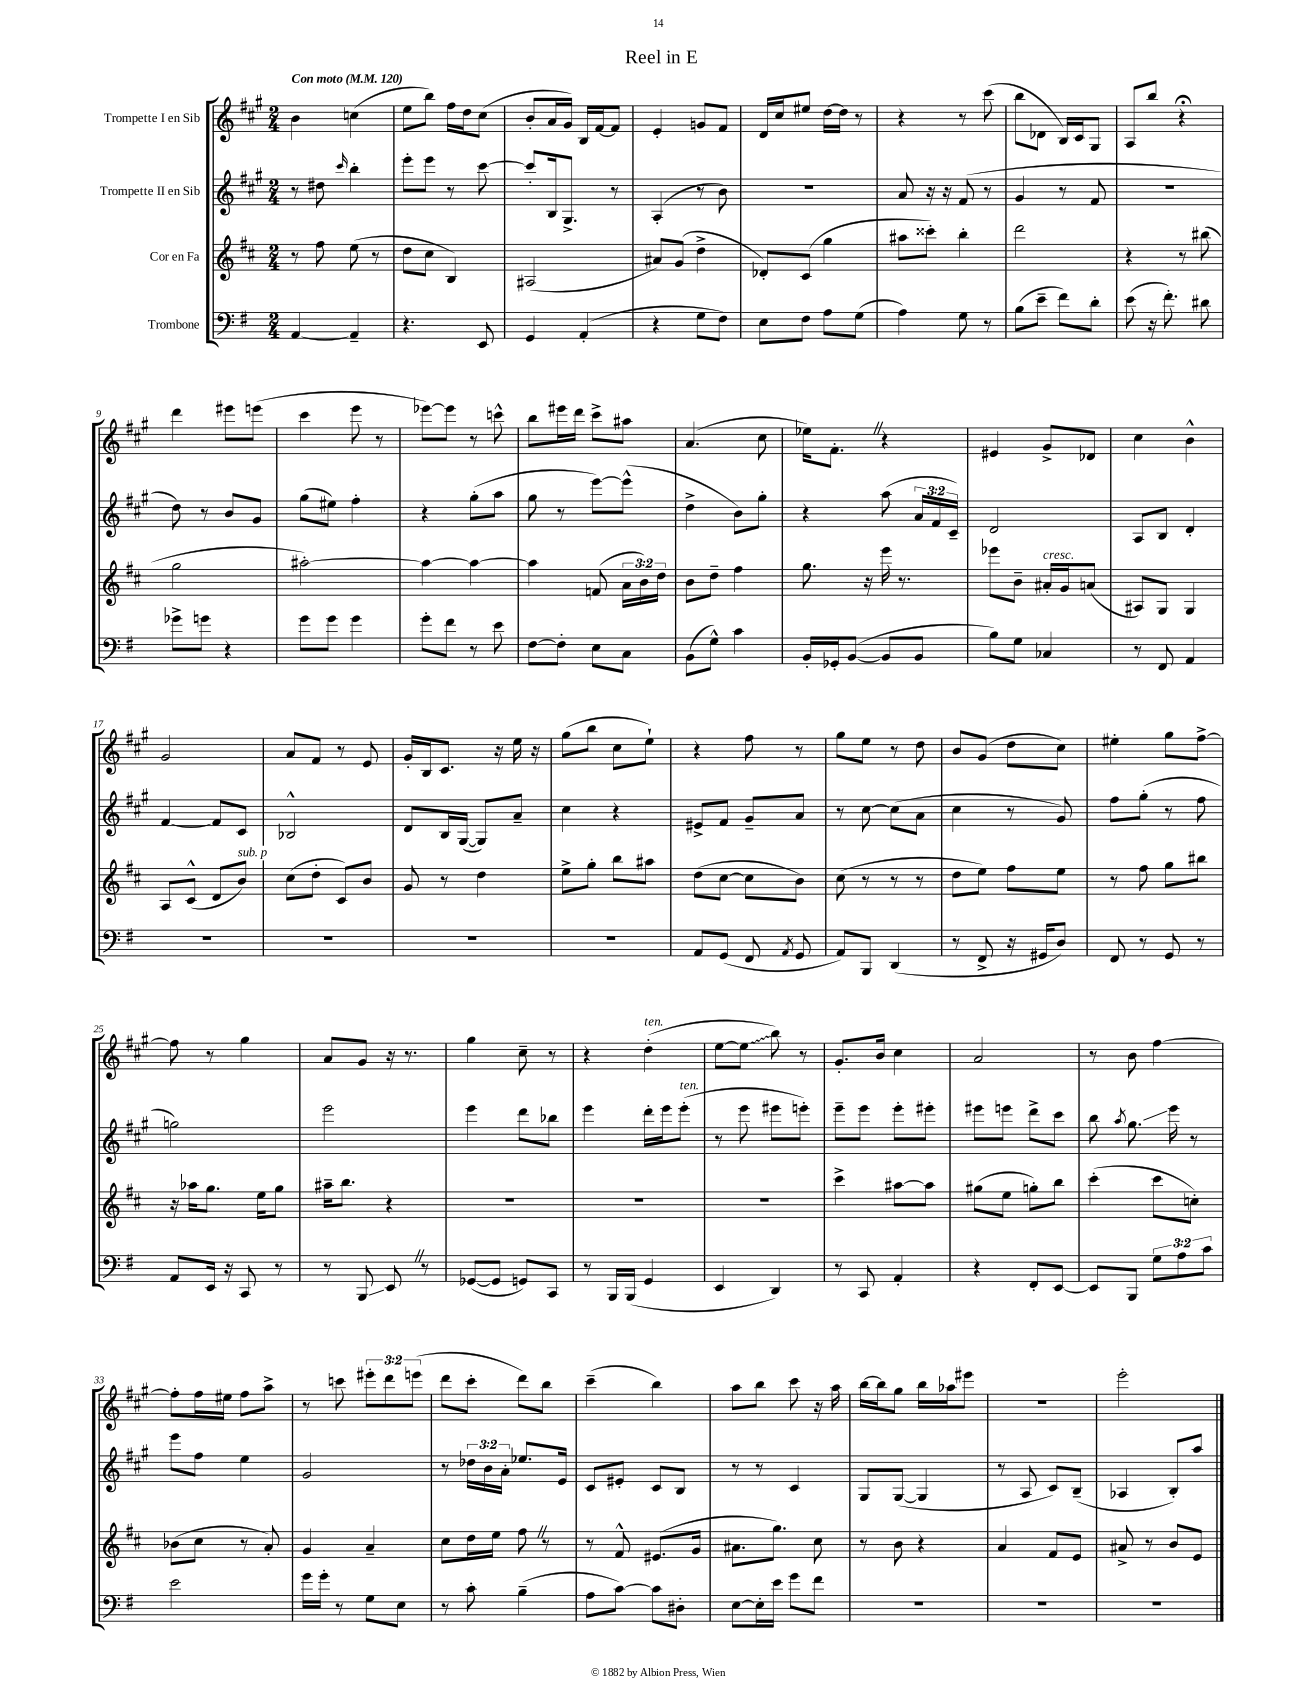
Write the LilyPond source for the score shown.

\header { title = "Reel in E" }
<<
\new StaffGroup <<
\new Staff = "s0" \with { instrumentName = "Trompette I en Sib" } {
    \clef treble \key a \major \numericTimeSignature \time 2/4 \override Staff.TupletNumber.text = #tuplet-number::calc-fraction-text \tempo "Con moto" 4 = 120
    \autoBeamOff b'4 c''4( |
    e''8[ b''8]) fis''16[ d''16 cis''8]( |
    b'8[-. a'16 gis'16]) b16[ fis'16~ fis'8] |
    e'4-. g'8[ fis'8] |
    d'16[ cis''16 eis''8] d''16[~ d''16] r8 |
    r4 r8 cis'''8( |
    b''8[ des'8] b16[) cis'16 gis8] |
    a8[ b''8] r4\fermata |
    d'''4 eis'''8[ e'''8]( |
    cis'''4 e'''8 r8 |
    ees'''8[~) ees'''8] r8 c'''8-^ |
    b''8[ eis'''16 d'''16] cis'''8[-> ais''8] |
    a'4.( cis''8 |
    ees''16[) fis'8.]-. \once \override BreathingSign.text = \markup { \musicglyph "scripts.caesura.straight" } \breathe r4 |
    eis'4 gis'8[-> des'8] |
    cis''4 b'4-^ |
    gis'2 |
    a'8[ fis'8] r8 e'8 |
    gis'16[-. b16 cis'8.] r16 e''16 r16 |
    gis''8[( b''8] cis''8[ e''8]-!) |
    r4 fis''8 r8 |
    gis''8[ e''8] r8 d''8 |
    b'8[ gis'8]( d''8[ cis''8]) |
    eis''4-. gis''8[ fis''8]~-> |
    fis''8 r8 gis''4 |
    a'8[ gis'8] r16 r8. |
    gis''4 cis''8-- r8 |
    r4 d''4-.^\markup { \italic "ten." }( |
    e''8[~ \once \override Glissando.style = #'zigzag e''8]\glissando b''8) r8 |
    gis'8.[-. b'16] cis''4 |
    a'2 |
    r8 b'8 fis''4~ |
    fis''8[-. fis''16 eis''16] fis''8[ a''8]-> |
    r8 c'''8 \tuplet 3/2 { eis'''8[-. d'''8 e'''8]( } |
    d'''8[ cis'''8]-. d'''8[) b''8] |
    cis'''4--( b''4) |
    a''8[ b''8] cis'''8 r16 a''16 |
    b''16[~ b''16 gis''8] b''16[ aes''16 eis'''8] |
    R2 |
    e'''2-. \bar "|." |
}
\new Staff = "s1" \with { instrumentName = "Trompette II en Sib" } {
    \clef treble \key a \major \numericTimeSignature \time 2/4 \override Staff.TupletNumber.text = #tuplet-number::calc-fraction-text
    \autoBeamOff r8 dis''8 \grace { cis'''16 } b''4-. |
    e'''8[-. e'''8] r8 cis'''8~ |
    cis'''8[-. b16 gis8.]-> r8 |
    a4-.( r8 b'8) |
    R2 |
    a'8 r16 r16 fis'8( r8 |
    gis'4 r8 fis'8 |
    r2 |
    d''8) r8 b'8[ gis'8] |
    gis''8[( eis''8]) fis''4-. |
    r4 gis''8[-.( a''8] |
    gis''8 r8 e'''8[~) e'''8]-^( |
    d''4-> b'8[) gis''8]-. |
    r4 a''8( \tuplet 3/2 { a'16[ fis'16 cis'16]--) } |
    d'2 |
    a8[ b8] d'4-. |
    fis'4~ fis'8[ cis'8] |
    bes2-^ |
    d'8[ b16 gis16]~( gis8[) a'8]-- |
    cis''4 r4 |
    eis'8[-> fis'8] gis'8[-- a'8] |
    r8 cis''8~ cis''8[( a'8] |
    cis''4 r8 gis'8) |
    fis''8[ gis''8]-.( r8 fis''8 |
    g''2) |
    e'''2 |
    e'''4 d'''8[ bes''8] |
    e'''4 d'''16[-. e'''16 e'''8]-.^\markup { \italic "ten." }( |
    r8 e'''8 eis'''8[ e'''8]-.) |
    e'''8[-- e'''8] e'''8[-. eis'''8]-. |
    eis'''8[ e'''8] d'''8[-> cis'''8] |
    b''8 \acciaccatura { a''8 } gis''8.\glissando e'''16 r8 |
    e'''8[ fis''8] e''4 |
    gis'2 |
    r8 \tuplet 3/2 { des''16[ b'16 a'16]-. } ees''8.[ e'16] |
    cis'8[ eis'8]-. cis'8[ b8] |
    r8 r8 cis'4 |
    gis8[ gis8]~( gis4 |
    r8 a8 cis'8[) b8]--( |
    aes4 b8[-.) a''8] \bar "|." |
}
\new Staff = "s2" \with { instrumentName = "Cor en Fa" } {
    \clef treble \key d \major \numericTimeSignature \time 2/4 \override Staff.TupletNumber.text = #tuplet-number::calc-fraction-text
    \autoBeamOff r8 fis''8 e''8( r8 |
    d''8[ cis''8] b4) |
    ais2( |
    ais'8[) g'8]( d''4-> |
    des'8[-.) cis'8]( g''4 |
    ais''8[ cisis'''8]-.) b''4-. |
    d'''2 |
    r4 r8 bis''8( |
    g''2 |
    ais''2~-.) |
    ais''4~ ais''4~ |
    ais''4 f'8( \tuplet 3/2 { a'16[ b'16) d''16] } |
    b'8[ d''8]-- fis''4 |
    g''8. r16 e'''16 r8. |
    ees'''8[ b'8]-- ais'16[-.^\markup { \italic "cresc." } g'16 a'8]( |
    ais8[) g8] g4 |
    a8[ cis'8]-^( d'8[ b'8]^\markup { \italic "sub. p" }) |
    cis''8[( d''8]-. cis'8[) b'8] |
    g'8 r8 d''4 |
    e''8[-> g''8]-. b''8[ ais''8] |
    d''8[( cis''8]~ cis''8[ b'8]) |
    cis''8( r8 r8 r8 |
    d''8[ e''8]) fis''8[ e''8] |
    r8 fis''8 g''8[ bis''8] |
    r16 aes''16[ g''8.] e''16[ g''8] |
    ais''16[-- b''8.] r4 |
    R2 |
    R2 |
    R2 |
    cis'''4-> ais''8[~ ais''8] |
    gis''8[( e''8] g''8[-.) b''8] |
    cis'''4-.( cis'''8[ c''8]-.) |
    bes'8[( cis''8] r8 a'8-.) |
    g'4 a'4-- |
    cis''8[ d''16 e''16] fis''8 \once \override BreathingSign.text = \markup { \musicglyph "scripts.caesura.straight" } \breathe r8 |
    r8 fis'8-^ eis'8.[( g'16] |
    ais'8.[ g''8.]) cis''8 |
    r8 b'8 r4 |
    a'4 fis'8[ e'8] |
    ais'8-> r8 b'8[ e'8] \bar "|." |
}
\new Staff = "s3" \with { instrumentName = "Trombone" } {
    \clef bass \key g \major \numericTimeSignature \time 2/4 \override Staff.TupletNumber.text = #tuplet-number::calc-fraction-text
    \autoBeamOff a,4~ a,4-- |
    r4. e,8 |
    g,4 a,4-.( |
    r4 g8[ fis8]) |
    e8[ fis8] a8[ g8]( |
    a4) g8 r8 |
    b8[( e'8]-- fis'8[) d'8]-. |
    e'8( r16 fis'8.-.) dis'8 |
    ges'8[-> g'8] r4 |
    g'8[ g'8] g'4 |
    g'8[-. fis'8] r8 e'8 |
    fis8[~ fis8]-. e8[ c8] |
    b,8[( g8]-^) c'4 |
    b,16[-. ges,16-. b,8]~( b,8[ b,8] |
    b8[) g8] ces4 |
    r8 fis,8 a,4 |
    R2 |
    R2 |
    R2 |
    R2 |
    a,8[ g,8]( fis,8 \acciaccatura { a,8 } g,8 |
    a,8[) b,,8] d,4( |
    r8 fis,8-> r16 gis,16[ d8]) |
    fis,8 r8 g,8 r8 |
    a,8[ e,16] r16 c,8 r8 |
    r8 b,,8\glissando e,8 \once \override BreathingSign.text = \markup { \musicglyph "scripts.caesura.straight" } \breathe r8 |
    ges,8[~( ges,8] g,8[) c,8] |
    r8 b,,16[ b,,16]( g,4 |
    e,4 d,4) |
    r8 c,8 a,4-. |
    r4 fis,8[-. e,8]~ |
    e,8[ b,,8] \tuplet 3/2 { g8[ a8 c'8] } |
    e'2 |
    g'16[ g'16]-. r8 g8[ e8] |
    r8 c'8-. b4--( |
    a8[ c'8]~) c'8[ dis8]-. |
    e8[~ e16-. e'16] g'8[ fis'8] |
    R2 |
    R2 |
    R2 \bar "|." |
}
>>
>>
